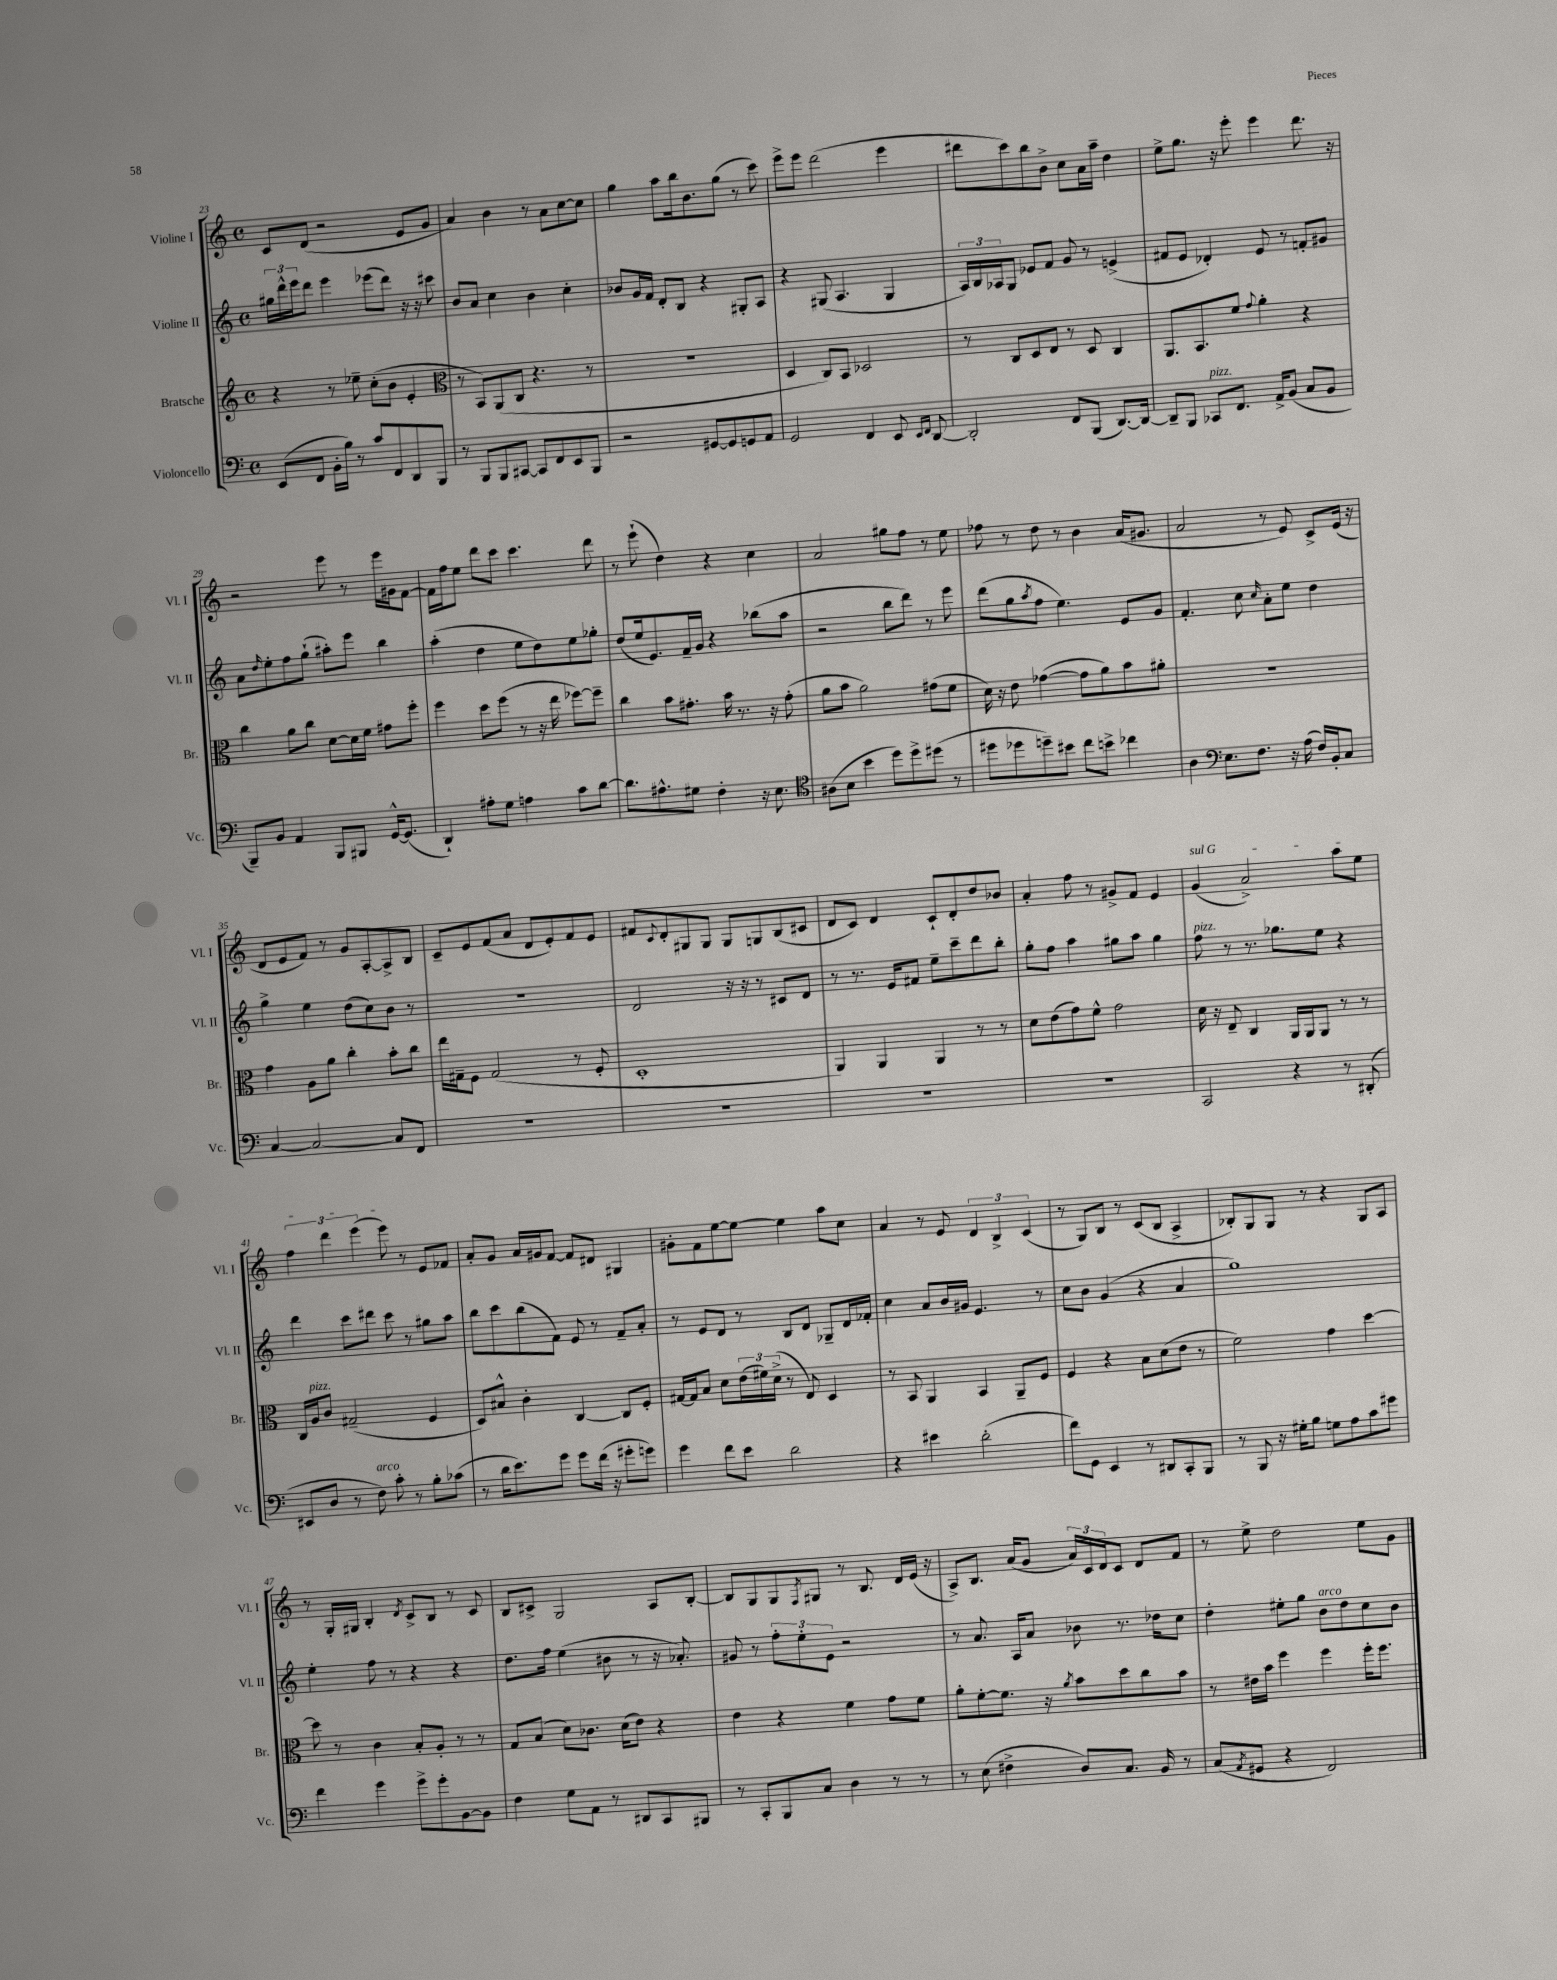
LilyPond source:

<<
\new StaffGroup <<
\new Staff = "s0" \with { instrumentName = "Violine I" shortInstrumentName = "Vl. I" } {
    \clef treble \key c \major \defaultTimeSignature \time 4/4
    c'8 d'8( r2 e'8 g'8 |
    a'4) b'4 r8 a'8 c''8~ c''8 |
    g''4 a''8 b''16 b'8. g''8( r8 c'''8) |
    e'''8-> e'''8 d'''2( e'''4 |
    dis'''8 c'''8) b''8 b'8-> c''8 a'16 a''16-- d''4 |
    e''8-> g''8. r16 e'''8-. e'''4 d'''8. r16 |
    r2 e'''8 r8 e'''16 gis'16 f'8~ |
    f'16 f''16 e''8 d'''8 c'''8 c'''4. d'''8 |
    r8 e'''8-!( d''4) r4 c''4 |
    a'2 gis''8 f''8 r8 e''8 |
    fes''8 r8 d''8 r8 b'4 a'16( gis'8. |
    a'2 r8 e'8) c'8-> e'16( r16 |
    d'8 e'8 f'8) r8 g'8 a8~-. a8-> b8 |
    c'8-- e'8 f'8( a'8 d'8 e'8-.) f'8 e'8 |
    fis'8 \appoggiatura { c'8 } d'8-. gis8 gis8 gis8 g8 b8( cis'8 |
    d'8 c'8) d'4 c'8-! d'8-. d''8 bes'8 |
    a'4-. f''8 r8 gis'8-> f'8 e'4 |
    \once \override TextSpanner.bound-details.left.text = \markup { \italic "sul G" } g'4\startTextSpan( a'2->) a''8 e''8 |
    \tuplet 3/2 { f''4 d'''4 e'''4( } e'''8\stopTextSpan) r8 e'8 fes'8 |
    a'8-. g'8 a'16 gis'16 f'8~ f'8 dis'8 gis4 |
    gis'8-. f'8 e''8~ e''8~ e''4 a''8 c''8 |
    a'4 r8 e'8 \tuplet 3/2 { d'4 b4-> c'4( } |
    r8 g8) b8 r8 c'8( b8 a4-> |
    bes8-.) g8 g8 r8 r4 g8 a8 |
    r8 g16-. gis16 b4-. \acciaccatura { d'8 } c'8-> b8 r8 c'8 |
    b8 cis'8-> g2 a8 b8~-. |
    b8 g8 g8 \acciaccatura { f8 } gis8 r8 b8. d'16 e'16( r16 |
    a8->) b8. a'16( g'8 \tuplet 3/2 { a'16) c'16 d'16 } c'8 d'8 f'8 |
    r8 e''8-> d''2 e''8 g'8 \bar "|." |
}
\new Staff = "s1" \with { instrumentName = "Violine II" shortInstrumentName = "Vl. II" } {
    \clef treble \key c \major \defaultTimeSignature \time 4/4
    \tuplet 3/2 { gis''16 d'''16-^ e'''16 } d'''8 e'''4 ees'''8( d'''8) r16 r16 cis'''8 |
    b'8 a'8 c''4 b'4 c''4-. |
    bes'8 g'16 f'16 d'8-. b8 r4 gis8-. a8 |
    r4 gis8( a4. gis4 |
    \tuplet 3/2 { a16) b16 aes16 } g8 ees'8 f'8 g'8 r8 e'4->( |
    fis'8 e'8 des'4-.) e'8 r8 f'8-. gis'8 |
    a'8 \grace { d''16 } e''8-. f''8 g''8-!( ais''8-.) e'''8 b''4 |
    a''4-.( d''4 e''8 d''8) e''8 ges''8-. |
    d''8( e''16 e'8.) f'16-- g'16 r4 bes''8( a''8 |
    r2 b''8 d'''8) r8 e'''8 |
    d'''8( g''8 \acciaccatura { a''8 } f''8 e''4.) e'8 g'8 |
    f'4.-. c''8 \grace { c''16 } a'8-. e''8 d''4 |
    g''4-> e''4 d''8( c''8) b'8 r8 |
    r1 |
    d'2 r16 r16 r8 cis'8 d'8 |
    r8 r8. e'16 fis'8 e''8-- c'''8-- d'''8 b''8-. |
    g''8-. f''8 a''4 gis''8 a''8 gis''4 |
    f''8^\markup { \italic "pizz." } r8 r8. ges''8. e''8 r4 |
    d'''4 c'''8 dis'''8 c'''8 r8 gis''8 a''8 |
    b''8 c'''8 b''8( f'8) e'8 r8 f'8-- a'8-. |
    r8 e'8 d'8 r8 b8 d'8 ges8-- d'16 fes'16-. |
    c''4 a'8 b'16 gis'16 e'4. r8 |
    c''8 b'8 g'4( r4 a'4 |
    g''1) |
    e''4-. f''8 r8 r4 r4 |
    d''8. f''16 e''4( bis'8 r8 r16 aes'8.-.) |
    gis'8 r8 \tuplet 3/2 { f''8-. e''8-. e'8 } r2 |
    r8 a'8. a16 a'8 bes'8 r8. des''16 c''8 |
    d''4-. eis''8-. g''8 b'8^\markup { \italic "arco" } d''8 c''8 b'8 \bar "|." |
}
\new Staff = "s2" \with { instrumentName = "Bratsche" shortInstrumentName = "Br." } {
    \clef treble \key c \major \defaultTimeSignature \time 4/4
    r4 r8 ees''8-- c''8-.( b'8 e'4-. |
    \clef alto r8 b,8) a,8( c8 r4. r8 |
    R1 |
    d4 c8) b,8 des2 |
    r8 c8 d8 e8 r8 d8 c4 |
    a,8. b,8. f'8 \appoggiatura { g'8 } a'4-. r4 |
    c''4 a'8 c''8 d'8~ d'16 f'16 gis'8 f''8-. |
    f''4 d''8 f''8( r8 r16 e''16 fes''8~) fes''8-- |
    c''4 b'8 gis'8.-. b'16 r8. r16 gis'8-.( |
    a'8 b'8 a'2) gis'8( f'8 |
    d'16) r16 e'8 ges'4~( ges'8 a'8) b'8 ais'8-. |
    r1 |
    g'4 a8 a'8 c''4-. b'8-. c''8 |
    e''16 gis16-- f8 gis2( r8 f8-. |
    d1-. |
    a,4) a,4 a,4 r8 r8 |
    d'8 e'8( g'8) f'8-^ g'2 |
    d'16 r16 e8-- c4 a,16 a,16 a,8 r8 r8 |
    c16 a16^\markup { \italic "pizz." } c'8 gis2--( f4 |
    d8) bis8-^ c'4-. c4~ c8 f8-. |
    gis16~ gis16 b8 d'8 \tuplet 3/2 { e'16( fis'16) d'16->( } r8 e8) d4 |
    r8 b,8 a,4 b,4 a,8-- f8 |
    f4 r4 b8 d'8( e'8 r8 |
    f'2) g'4 d''4~ |
    d''8 r8 c'4 b8-. a8-. r8 r8 |
    g8 b8( d'8) ces'8. d'16( e'8) r4 |
    e'4 r4 f'4 g'8 f'8 |
    a'8-. f'8~-. f'8. r16 \acciaccatura { a'8 } b'8 d''8 c''8 b'8 |
    r8 eis'16 b'16 f''4 f''4 f''16-. f''8. \bar "|." |
}
\new Staff = "s3" \with { instrumentName = "Violoncello" shortInstrumentName = "Vc." } {
    \clef bass \key c \major \defaultTimeSignature \time 4/4
    e,8( f,8 b,16-. b16) r8 c'8 f,8 d,8 b,,8 |
    r8 b,,8 b,,8 cis,8~ cis,8 f,8 e,8 b,,8 |
    r2 gis,8~ gis,8 g,8 a,8 |
    g,2 f,4 e,8 \grace { e,16 f,16 } d,8~ |
    d,2-. f,8 b,,8( d,8.~) d,16~ |
    d,8-- b,,8 ces,8^\markup { \italic "pizz." } f,8. a,16-> b,8( c8 b,8 |
    b,,8--) b,8 a,4 b,,8 bis,,8 g,16~-^ g,8.( |
    d,4-!) ais8-. g8 a4 c'8 d'8~ |
    d'8. ais8.-^ gis8 f4-. r16 e8. |
    \clef tenor ais8( b8 b'4 d''8) d''8-> dis''8( r8 |
    dis''8 des''8 d''8--) bis'8 c''8 b'8-> ces''4 |
    a4 \clef bass e8. f8. r16 a16( f16) b,16-. c8 |
    c4~ c2~ c8 f,8 |
    R1 |
    R1 |
    R1 |
    R1 |
    c,2 r4 r8 dis,8-.( |
    eis,8 d8 r8 f8^\markup { \italic "arco" }) c'8-. r8 b8-. ces'8( |
    r8 d'16 e'8.) g'8 g'8 f'16( r16 gis'8-. g'8) |
    g'4 f'8 e'8 d'2 |
    r4 eis'4 d'2-.( |
    f'8) g,8 e,4 r8 dis,8 c,8-. b,,8 |
    r8 b,,8 r16 gis16-. b8 g8 a8 c'8 gis'8 |
    f'4 g'4 g'8-> g'8-. b,8~ b,8 |
    f4 g8 a,8 r8 dis,8 c,8 bis,,8 |
    r8 c,8-. b,,8 c8 d4 r8 r8 |
    r8 e8( fis4-> d8) c8. b,16 r8 |
    c8( \acciaccatura { a,8 } gis,8 r4 f,2) \bar "|." |
}
>>
>>
\layout { \context { \Score currentBarNumber = #23 } }
